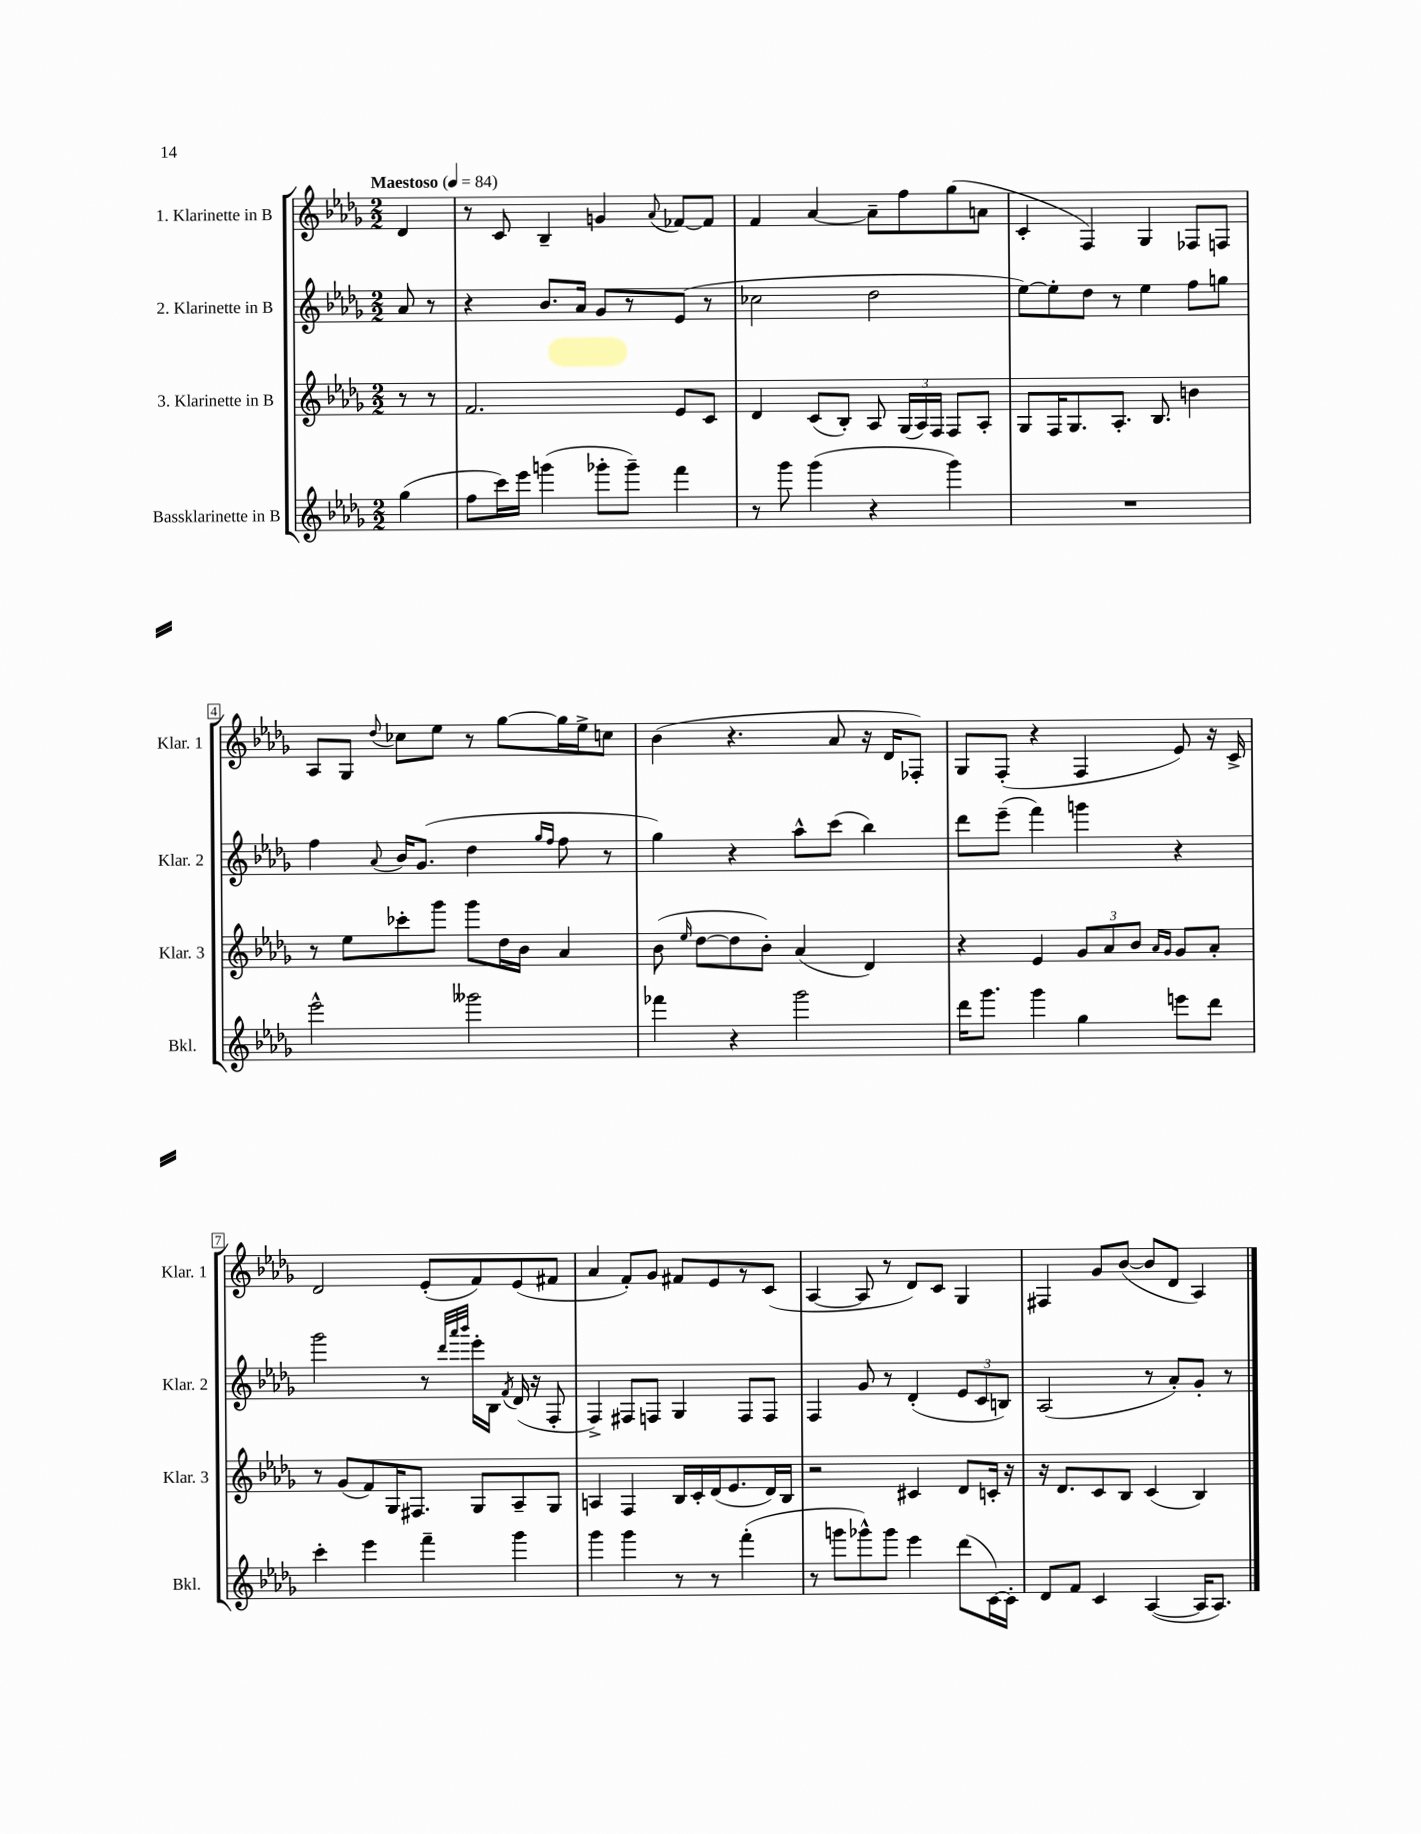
<<
\new StaffGroup <<
\new Staff = "s0" \with { instrumentName = "1. Klarinette in B" shortInstrumentName = "Klar. 1" } {
    \clef treble \key des \major \numericTimeSignature \time 2/2 \partial 4 \tempo "Maestoso" 4 = 84
    \autoBeamOff des'4 |
    r8 c'8 bes4-- g'4 \appoggiatura { aes'8 } fes'8[~ fes'8] |
    f'4 aes'4~ aes'8[-- f''8 ges''8( a'8] |
    c'4-. f4) ges4 fes8[ f8] |
    aes8[ ges8] \appoggiatura { des''8 } ces''8[ ees''8] r8 ges''8[~ ges''16 ees''16-> c''8] |
    bes'4( r4. aes'8 r16 des'16[ fes8]-.) |
    ges8[ f8]-.( r4 f4 ees'8) r16 c'16-> |
    des'2 ees'8[-.( f'8) ees'8( fis'8] |
    aes'4 f'8[-.) ges'8] fis'8[ ees'8 r8 c'8]( |
    aes4~ aes8 r8 des'8[) c'8] ges4 |
    fis4 ges'8[ bes'8]~( bes'8[ des'8] aes4) \bar "|." |
}
\new Staff = "s1" \with { instrumentName = "2. Klarinette in B" shortInstrumentName = "Klar. 2" } {
    \clef treble \key des \major \numericTimeSignature \time 2/2 \partial 4
    \autoBeamOff aes'8 r8 |
    r4 bes'8.[ aes'16] ges'8[ r8 ees'8]( r8 |
    ces''2 des''2 |
    ees''8[~) ees''8-. des''8] r8 ees''4 f''8[ g''8] |
    f''4 \appoggiatura { aes'8 } bes'16[ ges'8.]( des''4 \grace { ges''16[ f''16] } f''8 r8 |
    ges''4) r4 aes''8[-^ c'''8]( bes''4) |
    des'''8[ ees'''8]--( f'''4) g'''4 r4 |
    ges'''2 r8 \grace { des'''32[ aes'''32 bes'''32] } ees'''16[-. bes16] \acciaccatura { f'8 } des'16( r16 f8-. |
    f4->) fis8[ f8] ges4 f8[ f8] |
    f4 ges'8 r8 des'4-.( \tuplet 3/2 { ees'8[ c'8 b8]) } |
    aes2( r8 aes'8[-.) ges'8]-. r8 \bar "|." |
}
\new Staff = "s2" \with { instrumentName = "3. Klarinette in B" shortInstrumentName = "Klar. 3" } {
    \clef treble \key des \major \numericTimeSignature \time 2/2 \partial 4
    \autoBeamOff r8 r8 |
    f'2. ees'8[ c'8] |
    des'4 c'8[( bes8]-.) aes8 \tuplet 3/2 { ges16[( aes16) f16] } f8[ aes8]-. |
    ges8[ f16 ges8. aes8.]-. bes8. b'4 |
    r8 ees''8[ ces'''8-. ges'''8] ges'''8[ des''16 bes'16] aes'4 |
    bes'8( \grace { ees''16 } des''8[~ des''8 bes'8]-.) aes'4( des'4) |
    r4 ees'4 \tuplet 3/2 { ges'8[ aes'8 bes'8] } \grace { aes'16[ ges'16] } ges'8[ aes'8]-. |
    r8 ges'8[( f'8) ges16 fis8.] ges8[ aes8-- ges8] |
    a4 f4 bes16[ c'16-. des'16( ees'8. des'16) bes16] |
    r2 cis'4 des'8[ c'16]-. r16 |
    r16 des'8.[ c'8 bes8] c'4( bes4) \bar "|." |
}
\new Staff = "s3" \with { instrumentName = "Bassklarinette in B" shortInstrumentName = "Bkl." } {
    \clef treble \key des \major \numericTimeSignature \time 2/2 \partial 4
    \autoBeamOff ges''4( |
    f''8[ c'''16) ees'''16] g'''4( ges'''8[-. ges'''8]--) f'''4 |
    r8 ges'''8 ges'''4( r4 ges'''4) |
    R1 |
    ees'''2-^ geses'''2 |
    fes'''4 r4 ges'''2 |
    des'''16[ ges'''8.] ges'''4 ges''4 e'''8[ des'''8] |
    c'''4-. ees'''4 f'''4-- ges'''4 |
    ges'''4 ges'''4 r8 r8 f'''4-.( |
    r8 g'''8[ ges'''8-^) ges'''8] ees'''4 des'''8[( c'16~) c'16]-. |
    des'8[ f'8] c'4 aes4~( aes16[ aes8.]) \bar "|." |
}
>>
>>
\layout { \context { \Score \override BarNumber.stencil = #(make-stencil-boxer 0.1 0.3 ly:text-interface::print) } }
